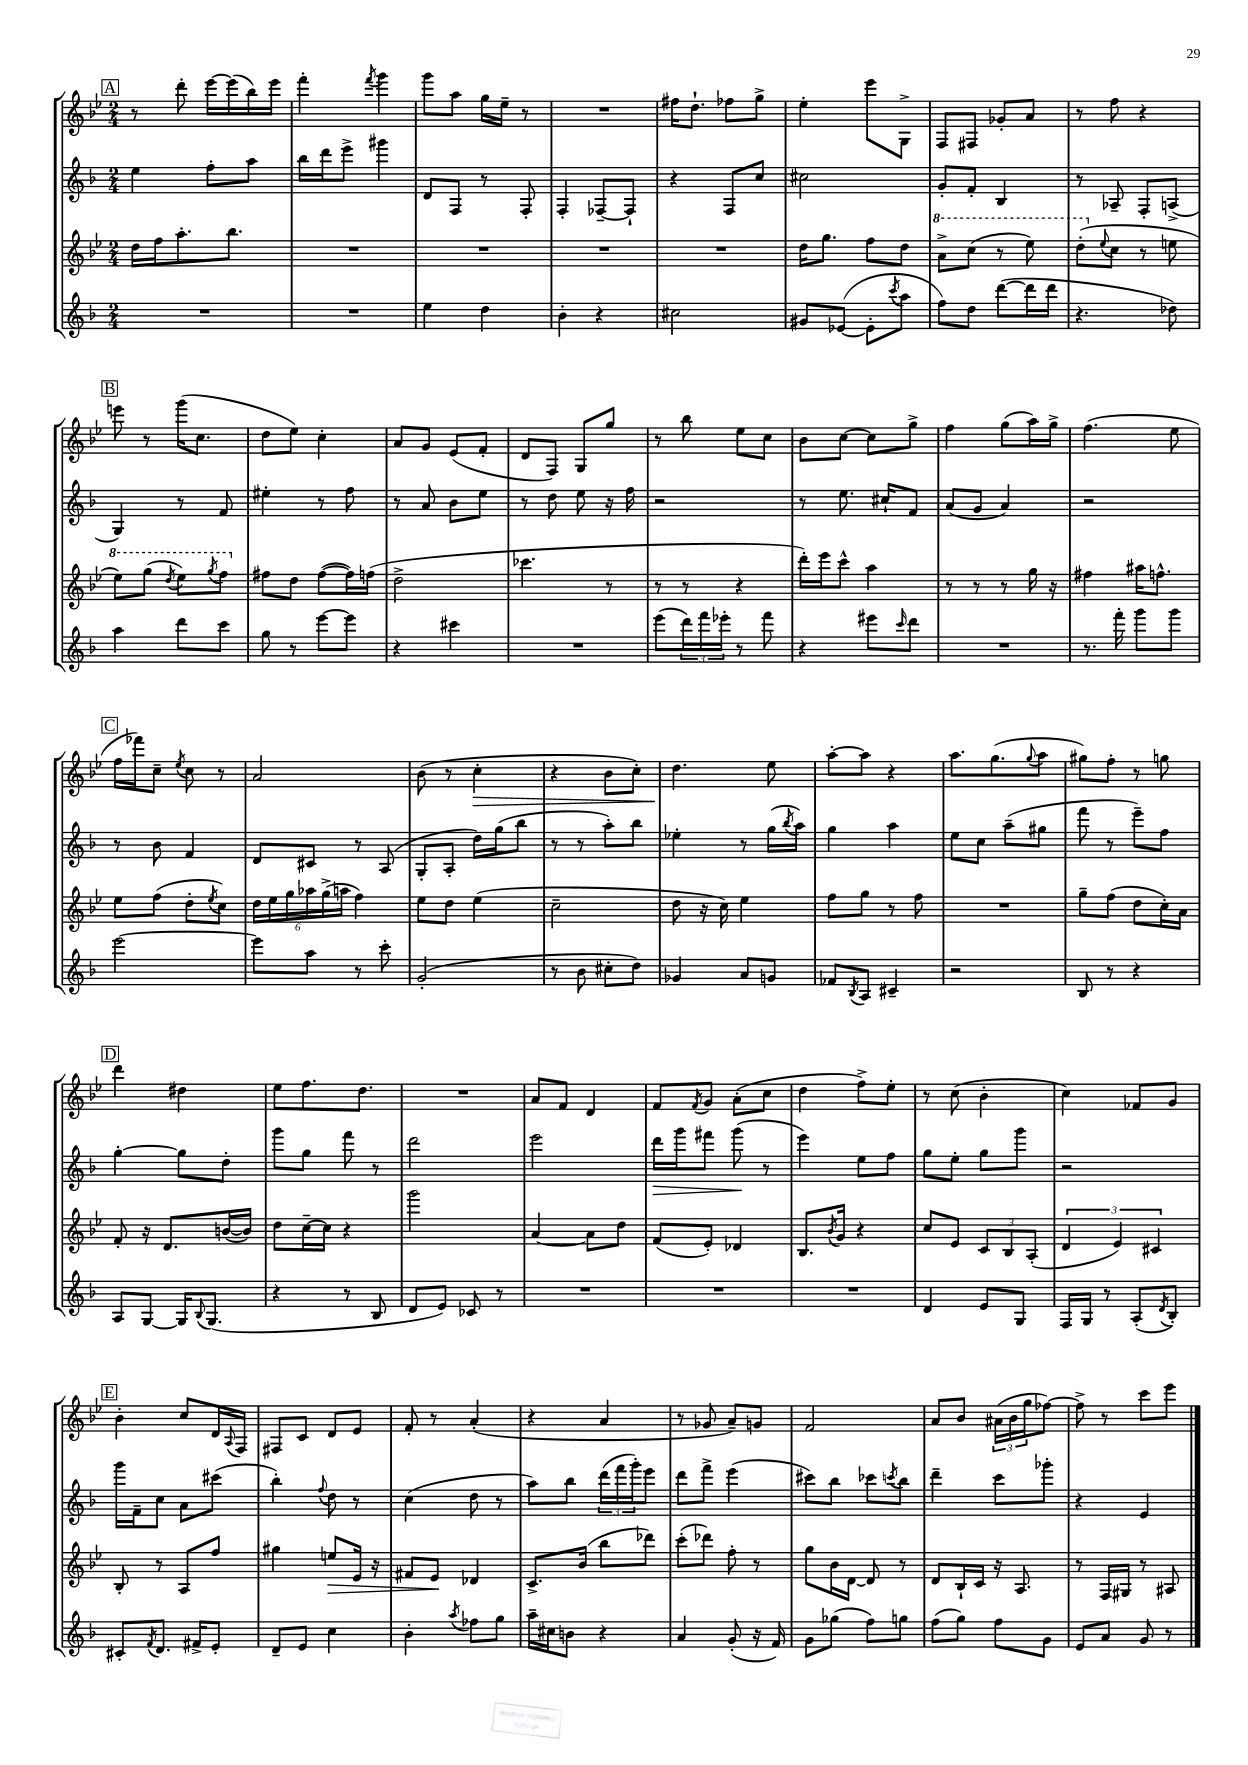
<<
\new StaffGroup <<
\new Staff = "s0" {
    \clef treble \key bes \major \numericTimeSignature \time 2/4
    \mark \markup { \box "A" } r8 d'''8-. ees'''16~ ees'''16( bes''16) ees'''16 |
    f'''4-. \acciaccatura { f'''8 } g'''4 |
    g'''8 a''8 g''16 ees''16-- r8 |
    R2 |
    fis''16 d''8.-! fes''8 g''8-> |
    ees''4-. ees'''8 g8-> |
    f8 fis8 ges'8-. a'8 |
    r8 f''8 r4 |
    \mark \markup { \box "B" } e'''8 r8 g'''16( c''8. |
    d''8 ees''8) c''4-. |
    a'8 g'8 ees'8( f'8-. |
    d'8 f8) g8 g''8 |
    r8 bes''8 ees''8 c''8 |
    bes'8 c''8~ c''8 g''8-> |
    f''4 g''8( a''16) g''16-> |
    f''4.( ees''8 |
    \mark \markup { \box "C" } f''16 fes'''16) c''8-- \acciaccatura { ees''8 } c''8 r8 |
    a'2 |
    bes'8( r8 c''4-.\> |
    r4 bes'8 c''8-.) |
    d''4.\! ees''8 |
    a''8~-. a''8 r4 |
    a''8. g''8.( \appoggiatura { g''8 } a''8 |
    gis''8) f''8-. r8 g''8 |
    \mark \markup { \box "D" } d'''4 dis''4 |
    ees''8 f''8. d''8. |
    R2 |
    a'8 f'8 d'4 |
    f'8 \acciaccatura { f'8 } g'8 a'8-.( c''8 |
    d''4 f''8->) ees''8-. |
    r8 c''8( bes'4-. |
    c''4) fes'8 g'8 |
    \mark \markup { \box "E" } bes'4-. c''8 d'16 \appoggiatura { a8 } f16 |
    fis8 c'8 d'8 ees'8 |
    f'8-. r8 a'4-.( |
    r4 a'4 |
    r8 ges'8 a'8--) g'8 |
    f'2 |
    a'8 bes'8 \tuplet 3/2 { ais'16( bes'16 g''16 } fes''8~) |
    fes''8-> r8 c'''8 ees'''8 \bar "|." |
}
\new Staff = "s1" {
    \clef treble \key f \major \numericTimeSignature \time 2/4
    \mark \markup { \box "A" } e''4 f''8-. a''8 |
    bes''16 d'''16 e'''8-> gis'''4 |
    d'8 f8 r8 f8-. |
    f4-. fes8~-- fes8-! |
    r4 f8 c''8 |
    cis''2 |
    g'8-. f'8-. bes4 |
    r8 aes8-- f8-. a8->( |
    \mark \markup { \box "B" } g4) r8 f'8 |
    eis''4-. r8 f''8 |
    r8 a'8 bes'8 e''8 |
    r8 d''8 e''8 r16 f''16 |
    r2 |
    r8 e''8. cis''16-! f'8 |
    a'8( g'8 a'4) |
    r2 |
    \mark \markup { \box "C" } r8 bes'8 f'4 |
    d'8 cis'8 r8 a8( |
    g8-. a8-. d''16) g''16( bes''8 |
    r8 r8 a''8-.) bes''8 |
    ees''4-. r8 g''16( \acciaccatura { bes''8 } a''16) |
    g''4 a''4 |
    e''8 c''8 a''8--( gis''8 |
    f'''8 r8 e'''8--) f''8 |
    \mark \markup { \box "D" } g''4~-. g''8 d''8-. |
    g'''8 g''8 f'''8 r8 |
    d'''2 |
    e'''2 |
    d'''16\> g'''16 fis'''8 g'''8\!( r8 |
    e'''4) e''8 f''8 |
    g''8 e''8-. g''8 g'''8 |
    r2 |
    \mark \markup { \box "E" } g'''16 f'16-- c''8 a'8 cis'''8( |
    bes''4-.) \appoggiatura { f''8 } d''8 r8 |
    c''4( d''8 r8 |
    a''8) bes''8 \tuplet 3/2 { d'''16( f'''16 g'''16-.) } e'''8 |
    d'''8 f'''8-> e'''4( |
    cis'''8) bes''8 ces'''8 \acciaccatura { c'''8 } bes''8 |
    d'''4-- c'''8 ges'''8-. |
    r4 e'4 \bar "|." |
}
\new Staff = "s2" {
    \clef treble \key bes \major \numericTimeSignature \time 2/4
    \mark \markup { \box "A" } d''16 f''16 a''8.-. bes''8. |
    R2 |
    R2 |
    R2 |
    R2 |
    d''16 g''8. f''8 d''8 |
    \ottava #1 a''8-> c'''8( r8 ees'''8) |
    d'''8-.( \ottava #0 \appoggiatura { ees''8 } c''8 r8 e''8 |
    \mark \markup { \box "B" } \ottava #1 ees'''8) g'''8( \acciaccatura { d'''8 } ees'''8) \acciaccatura { g'''8 } f'''8 \ottava #0 |
    fis''8 d''8 fis''8~( fis''16) f''16( |
    d''2-> |
    ces'''4. r8 |
    r8 r8 r4 |
    d'''16-.) ees'''16 c'''8-^ a''4 |
    r8 r8 r8 g''16 r16 |
    fis''4 ais''16 f''8.-^ |
    \mark \markup { \box "C" } ees''8 f''8( d''8-. \acciaccatura { ees''8 } c''8) |
    \tuplet 6/4 { d''16 ees''16 g''16 aes''16 g''16->( a''16 } f''4) |
    ees''8 d''8 ees''4( |
    c''2-- |
    d''8 r16 c''16) ees''4 |
    f''8 g''8 r8 f''8 |
    R2 |
    g''8-- f''8( d''8 c''16-.) a'16 |
    \mark \markup { \box "D" } f'8-. r16 d'8. b'16~( b'16) |
    d''8 c''16~-- c''16 r4 |
    g'''2 |
    a'4~ a'8 d''8 |
    f'8( ees'8-.) des'4 |
    bes8. \acciaccatura { bes'8 } g'16 r4 |
    c''8 ees'8 \tuplet 3/2 { c'8 bes8 a8-.( } |
    \tuplet 3/2 { d'4 ees'4) cis'4 } |
    \mark \markup { \box "E" } bes8-. r8 a8 f''8 |
    gis''4 e''8\> ees'16 r16 |
    fis'8 ees'8\! des'4 |
    c'8.-> bes'16( bes''8 des'''8) |
    c'''8-.( des'''8) f''8-. r8 |
    g''8 bes'16 d'16~ d'8 r8 |
    d'8 bes16-! c'16 r16 a8. |
    r8 f16 gis16 r8 ais8 \bar "|." |
}
\new Staff = "s3" {
    \clef treble \key f \major \numericTimeSignature \time 2/4
    \mark \markup { \box "A" } R2 |
    R2 |
    e''4 d''4 |
    bes'4-. r4 |
    cis''2 |
    gis'8 ees'8~( ees'8-. \acciaccatura { c'''8 } a''8 |
    f''8) d''8 d'''8~( d'''16 d'''16 |
    r4. des''8) |
    \mark \markup { \box "B" } a''4 d'''8 c'''8 |
    g''8 r8 e'''8~ e'''8 |
    r4 cis'''4 |
    R2 |
    e'''8( \tuplet 3/2 { d'''16) f'''16 ees'''16-. } r8 f'''8 |
    r4 eis'''8 \grace { c'''16 } d'''8 |
    R2 |
    r8. f'''16-. g'''8 g'''8 |
    \mark \markup { \box "C" } e'''2~ |
    e'''8 a''8 r8 c'''8-. |
    g'2-.( |
    r8 bes'8 cis''8-. d''8) |
    ges'4 a'8 g'8 |
    fes'8 \acciaccatura { bes8 } a8 cis'4-- |
    r2 |
    bes8 r8 r4 |
    \mark \markup { \box "D" } a8 g8~ g16 \appoggiatura { bes8 } g8.( |
    r4 r8 bes8 |
    d'8 e'8) ces'8 r8 |
    R2 |
    R2 |
    R2 |
    d'4 e'8 g8 |
    f16 g16 r8 a8-.( \acciaccatura { d'8 } bes8-.) |
    \mark \markup { \box "E" } cis'8-. \acciaccatura { f'8 } d'8. fis'16-> e'8-. |
    d'8-- e'8 c''4 |
    bes'4-. \acciaccatura { a''8 } fes''8 g''8 |
    a''16-- cis''16 b'8 r4 |
    a'4 g'8-.( r16 f'16) |
    g'8 ges''8( f''8) g''8 |
    f''8( g''8) f''8 g'8 |
    e'8 a'8 g'8 r8 \bar "|." |
}
>>
>>
\layout { \context { \Score \remove "Bar_number_engraver" } }
